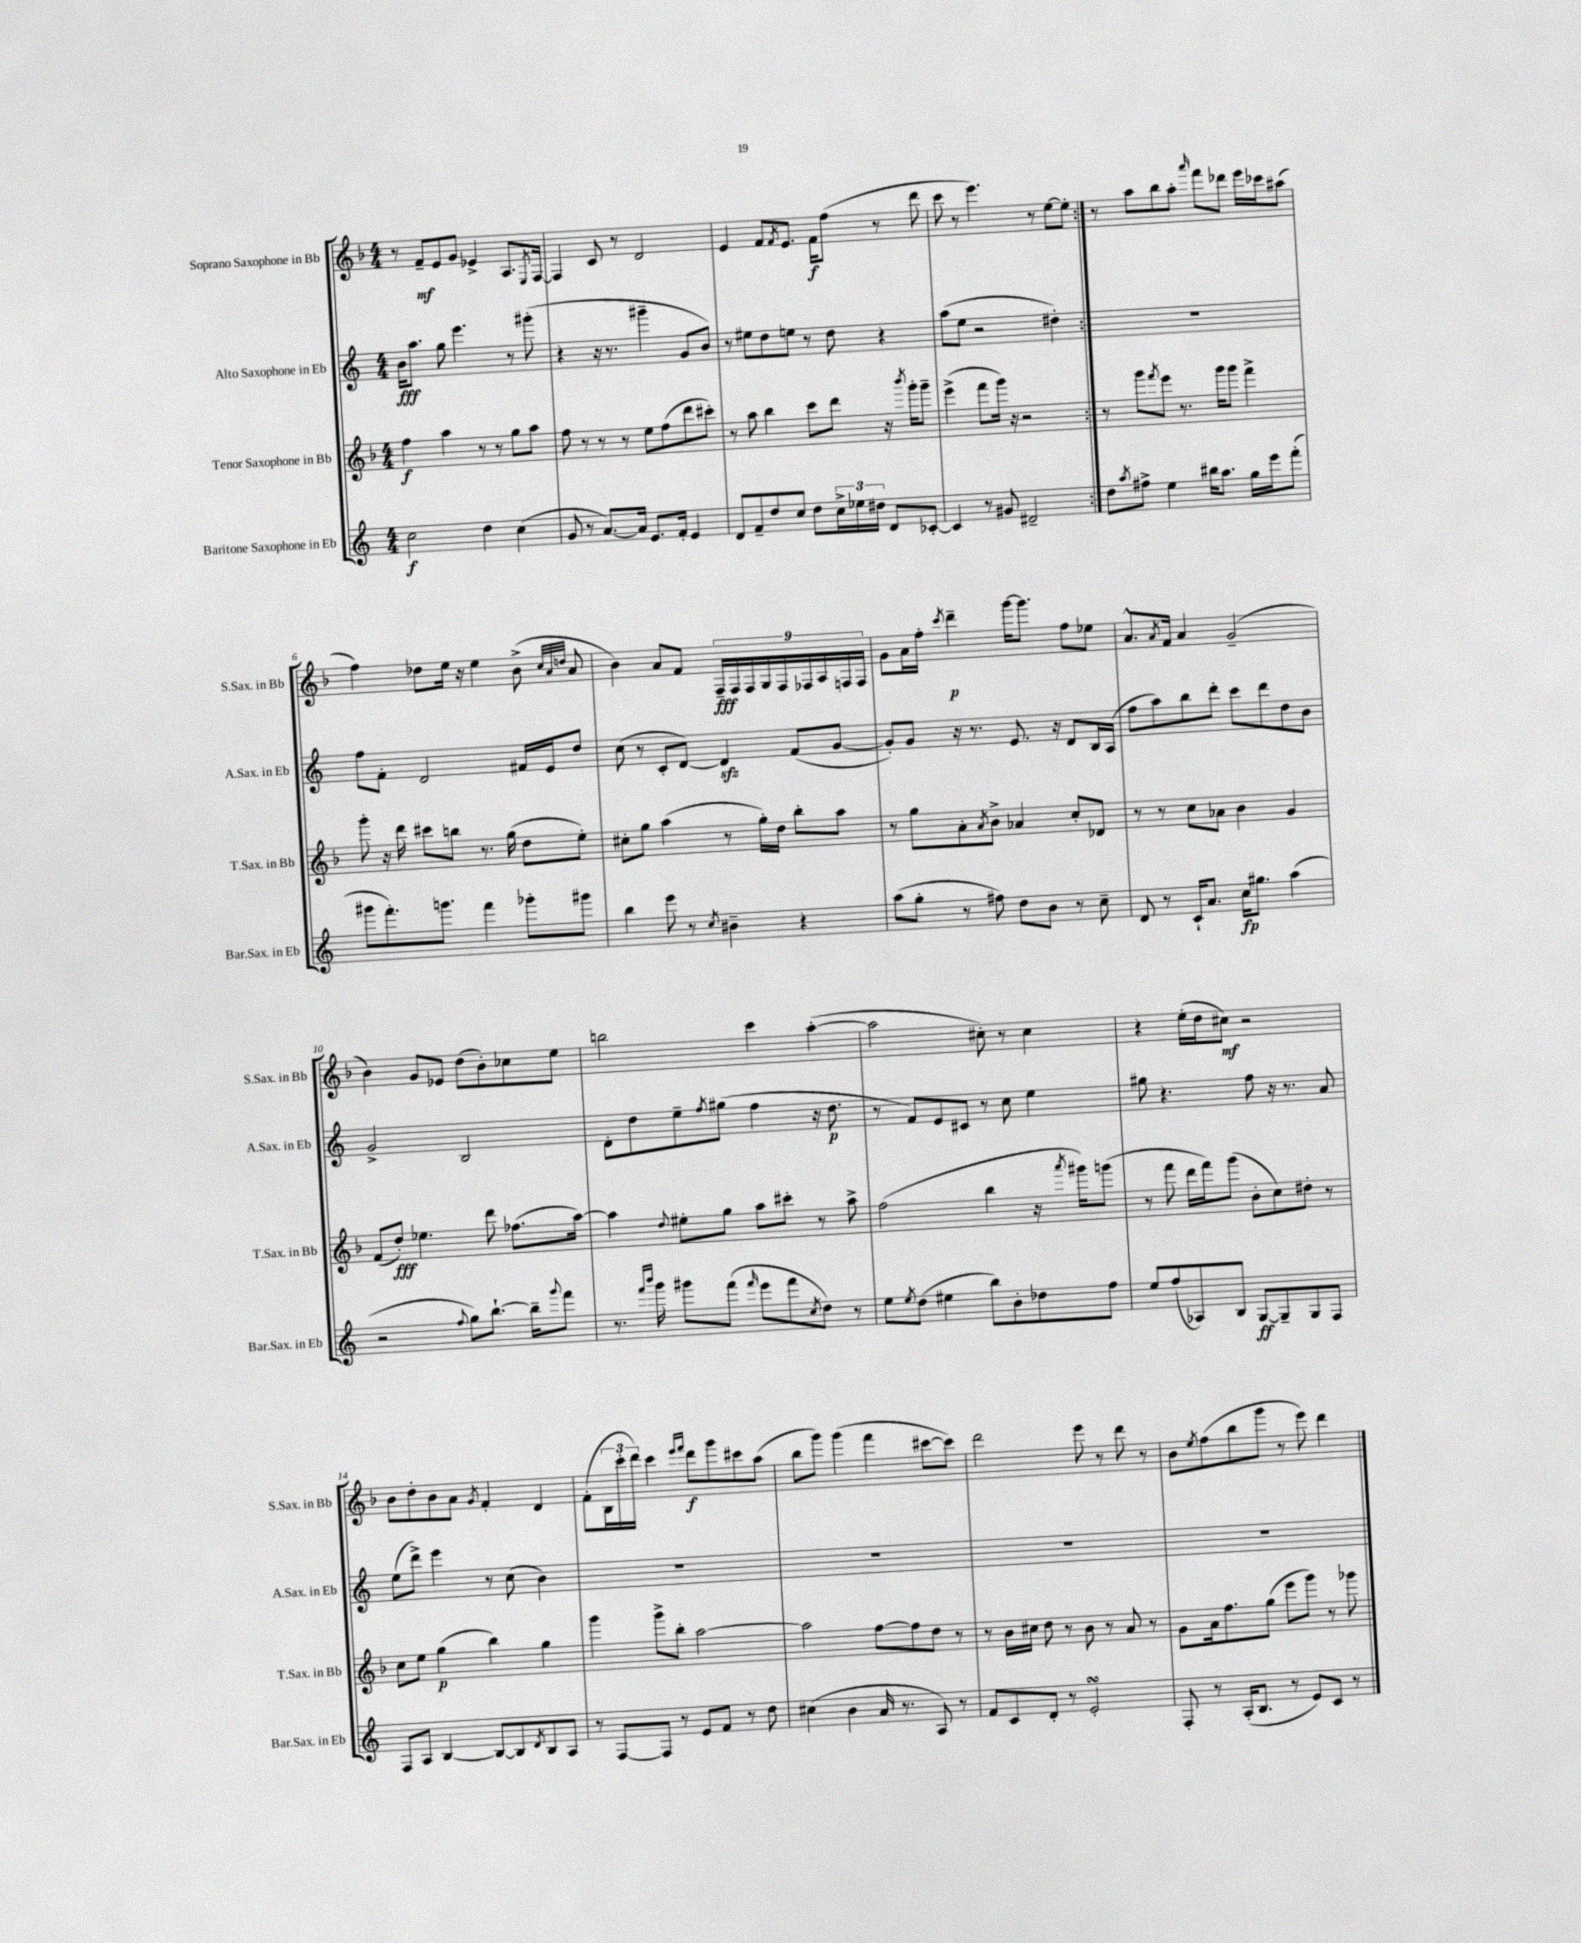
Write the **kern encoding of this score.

**kern	**dynam	**kern	**dynam	**kern	**dynam	**kern	**dynam
*part4	*part4	*part3	*part3	*part2	*part2	*part1	*part1
*staff4	*staff4	*staff3	*staff3	*staff2	*staff2	*staff1	*staff1
*I"Baritone Saxophone in Eb	*	*I"Tenor Saxophone in Bb	*	*I"Alto Saxophone in Eb	*	*I"Soprano Saxophone in Bb	*
*I'Bar.Sax. in Eb	*	*I'T.Sax. in Bb	*	*I'A.Sax. in Eb	*	*I'S.Sax. in Bb	*
*clefG2	*	*clefG2	*	*clefG2	*	*clefG2	*
*k[]	*	*k[b-]	*	*k[]	*	*k[b-]	*
*M4/4	*	*M4/4	*	*M4/4	*	*M4/4	*
=1	=1	=1	=1	=1	=1	=1	=1
2cc\	f	4ff\	f	16b\KL	fff	8r	.
.	.	.	.	8.aa\J	.	.	.
.	.	.	.	.	.	8f~/L	mf
.	.	4aa\	.	8gg\	.	8e/	.
.	.	.	.	4.eee\	.	8g/J	.
4dd\	.	8r	.	.	.	4e-X^/	.
.	.	8r	.	.	.	.	.
(4cc\	.	8gg\L	.	8r	.	8.A/L	.
.	.	8aa\J	.	(8ggg#X'\	.	.	.
.	.	.	.	.	.	8qE/	.
.	.	.	.	.	.	[16F/Jk	.
=2	=2	=2	=2	=2	=2	=2	=2
8g/	.	8ff\	.	4r	.	4F/]	.
8r	.	8r	.	.	.	.	.
[8.a/L)	.	8r	.	16r	.	8c/	.
.	.	.	.	8.r	.	.	.
.	.	8r	.	.	.	8r	.
16a/Jk]	.	.	.	.	.	.	.
8.e/L	.	8ee\L	.	4ggg#X~\	.	2d/	.
.	.	(8ff\	.	.	.	.	.
16f'/Jk	.	.	.	.	.	.	.
4e/	.	8ddd\	.	8g/L	.	.	.
.	.	8ccc#X'\J)	.	8b/J)	.	.	.
=3	=3	=3	=3	=3	=3	=3	=3
8d/L	.	8r	.	8r	.	4e/	.
8f~/	.	8aa\	.	8ee#X\L	.	.	.
8dd/	.	4bb-\	.	8dd\	.	8f/L	.
.	.	.	.	.	.	8qf/	.
8cc/J	.	.	.	8een\J	.	8.e/J	.
8dd\L	.	8ccc\L	.	8r	.	.	.
.	.	.	.	.	.	16f\KL	f
24cc^\L	.	8ddd\J	.	8dd\	.	(8ff\J	.
24ee-X\	.	.	.	.	.	.	.
24dd#X\JJ	.	.	.	.	.	.	.
8d/L	.	16r	.	4r	.	8r	.
.	.	8qbbb-/	.	.	.	.	.
.	.	16ggg'\KL	.	.	.	.	.
[8c-X'/J	.	8ggg~\J	.	.	.	8ddd\	.
=4	=4	=4	=4	=4	=4	=4	=4
4c-/]	.	(4eee^\	.	(8aa\L	.	8ccc\	.
.	.	.	.	8ee\J	.	8r	.
8r	.	8fff\L	.	2r	.	4.eee\)	.
8g#X/	.	16ggg\Jk)	.	.	.	.	.
.	.	16r	.	.	.	.	.
2d#X~/	.	2r	.	.	.	.	.
.	.	.	.	.	.	8r	.
.	.	.	.	4dd#X'\)	.	[8ee\L	.
.	.	.	.	.	.	8ee'\J]	.
=5:|!	=5:|!	=5:|!	=5:|!	=5:|!	=5:|!	=5:|!	=5:|!
8dd\L	.	8r	.	1r	.	8r	.
8qaa/	.	.	.	.	.	.	.
8ff#X^\J	.	8ggg\L	.	.	.	8aa\L	.
.	.	8qfff/	.	.	.	.	.
4ee\	.	8eee\J	.	.	.	8bb-\	.
.	.	8.r	.	.	.	8aa'\J	.
.	.	.	.	.	.	16qqaaa/	.
16bb#X\KL	.	.	.	.	.	8fff\L	.
8.aa\J	.	16ggg\KL	.	.	.	.	.
.	.	8ggg\J	.	.	.	8ddd-X\J	.
16gg\LL	.	4fff^\	.	.	.	16eee\LL	.
16eee\J	.	.	.	.	.	16ccc-X\J	.
(8fff'\J	.	.	.	.	.	(8aa#X\J	.
!!LO:LB:g=z
=6	=6	=6	=6	=6	=6	=6	=6
8ggg#X\L	.	8ggg'\	.	8ff\L	.	4ff\)	.
8.fff'\)	.	16r	.	8f'\J	.	.	.
.	.	16ddd\	.	.	.	.	.
.	.	8ccc#X\L	.	2d/	.	8dd-X\L	.
8.gggn\J	.	.	.	.	.	.	.
.	.	8bbn\J	.	.	.	16ee\Jk	.
.	.	.	.	.	.	16r	.
4fff\	.	8.r	.	.	.	4ee\	.
.	.	(16gg\	.	.	.	.	.
8ggg-X'\L	.	8dd\L	.	16f#X/LL	.	(8b-^\	.
.	.	.	.	16e/J	.	.	.
.	.	.	.	.	.	32qqcc/LLL	.
.	.	.	.	.	.	32qqa/	.
.	.	.	.	.	.	32qqddn/JJJ	.
8ggg#X\J	.	8ee'\J)	.	8dd/J	.	8a/	.
=7	=7	=7	=7	=7	=7	=7	=7
4bb\	.	8cc#X'\L	.	(8cc\	.	4b-\)	.
.	.	8gg\J	.	8r	.	.	.
8eee\	.	(4aa\	.	8c'/L	.	8a/L	.
8r	.	.	.	[8d/J)	.	8f/J	.
8qcc/	.	.	.	.	.	.	.
4b#X~\	.	8r	.	4dzz/]	.	18F~/LL	fff
.	.	.	.	.	.	18F/	.
.	.	.	.	.	.	18F/	.
.	.	16gg'\LL)	.	.	.	.	.
.	.	.	.	.	.	18G/	.
.	.	16dd\JJ	.	.	.	.	.
.	.	.	.	.	.	18F/	.
4r	.	8bb-'\L	.	(8f/L	.	.	.
.	.	.	.	.	.	18F-X/	.
.	.	.	.	.	.	18A/	.
.	.	8aa\J	.	[8g/J	.	.	.
.	.	.	.	.	.	18Fn/	.
.	.	.	.	.	.	18F/JJ	.
=8	=8	=8	=8	=8	=8	=8	=8
(8aa\L	.	8r	.	8g'/L])	.	8g\L	.
8gg'\J	.	8gg\L	.	8g/J	.	16a\L	.
.	.	.	.	.	.	16ff'\JJ	.
.	.	.	.	.	.	8qccc/	.
8r	.	8a'\	.	16r	.	4ddd~\	p
.	.	.	.	8.r	.	.	.
.	.	8qa/	.	.	.	.	.
8ff#X\)	.	8b-^\J	.	.	.	.	.
8dd\L	.	4a-X/	.	8.e/	.	[16ggg\KL	.
.	.	.	.	.	.	8.ggg\J]	.
8b\J	.	.	.	.	.	.	.
.	.	.	.	16r	.	.	.
8r	.	8cc'/L	.	8d/L	.	8ff\L	.
8cc~\	.	8d-X/J	.	16B/L	.	8ee-X\J	.
.	.	.	.	(16A/JJ	.	.	.
=9	=9	=9	=9	=9	=9	=9	=9
8d/	.	8r	.	8ff\L	.	8.a^^/L	.
8r	.	8r	.	8aa\)	.	.	.
.	.	.	.	.	.	8qa/	.
.	.	.	.	.	.	16f/Jk	.
16c`/KL	.	8cc\L	.	8bb\	.	4a/	.
8.a/J	.	.	.	.	.	.	.
.	.	8a-X\J	.	8ddd'\J	.	.	.
16cc\KL	fp	4b-\	.	8ccc\L	.	(2g~/	.
8.gg#X\J	.	.	.	.	.	.	.
.	.	.	.	8ddd\	.	.	.
(4aa\	.	4g/	.	8dd\	.	.	.
.	.	.	.	8b\J	.	.	.
!!LO:LB:g=z
=10	=10	=10	=10	=10	=10	=10	=10
2r	.	(8f/L	.	2g^/	.	4b-\)	.
.	.	8dd'/J)	fff	.	.	.	.
.	.	4.ee-X\	.	.	.	8g/L	.
.	.	.	.	.	.	8e-X/J	.
8qqff/	.	.	.	.	.	.	.
8gg\L)	.	.	.	2B/	.	(8dd\L	.
[8.bb`\J	.	8ddd\	.	.	.	8b-'\)	.
.	.	(8.ff-X\L	.	.	.	8cc-X\	.
16bb~\KL]	.	.	.	.	.	.	.
8qqggg/	.	.	.	.	.	.	.
8fff\J	.	.	.	.	.	8ee\J	.
.	.	[16aa\Jk)	.	.	.	.	.
=11	=11	=11	=11	=11	=11	=11	=11
8.r	.	4aa\]	.	8d'\L	.	2bbn\	.
.	.	.	.	8dd\	.	.	.
16qqfff/LL	.	.	.	.	.	.	.
16qqbbb/JJ	.	.	.	.	.	.	.
16ggg\	.	.	.	.	.	.	.
.	.	8qqdd/	.	.	.	.	.
8ggg#X\L	.	8ee#X'\L	.	8ee~\	.	.	.
.	.	.	.	8qff/	.	.	.
(8fff\J	.	8gg\J	.	(8gg#X\J	.	.	.
16qqfff/	.	.	.	.	.	.	.
8eee\L	.	8aa\L	.	4ff\	.	4ccc\	.
8fff\	.	8ccc#X'\J	.	.	.	.	.
8qcc/	.	.	.	.	.	.	.
8dd\J)	.	8r	.	16r	.	([4aa'\	.
.	.	.	.	8.dd\	p	.	.
8r	.	8aa^\	.	.	.	.	.
=12	=12	=12	=12	=12	=12	=12	=12
8ee\L	.	(2ff\	.	8r	.	2aa\]	.
8qee/	.	.	.	.	.	.	.
(8dd\J	.	.	.	8f/L)	.	.	.
4ee#X\	.	.	.	8e/	.	.	.
.	.	.	.	8c#X/J	.	.	.
8bb\L)	.	4bb-\	.	8r	.	8cc#X'\)	.
8b'\	.	.	.	8cc\	.	8r	.
8dd-X\	.	16r	.	4ee\	.	4cc#\	.
.	.	8qaaa/	.	.	.	.	.
.	.	16ggg#X\KL)	.	.	.	.	.
8ff\J	.	(8gggn\J	.	.	.	.	.
=13	=13	=13	=13	=13	=13	=13	=13
8ee/L	.	8r	.	8gg#X\	.	4r	.
(8ff/	.	8fff\	.	4.r	.	.	.
8A-X/)	.	16ddd\LL	.	.	.	(16ee'\LL	.
.	.	16fff\J)	.	.	.	16dd\J	.
8B/J	.	(8ggg\J	.	.	.	8cc#X\J)	mf
[8G/L	ff	8b-'\L	.	8ff\	.	2r	.
8G~/]	.	8cc\)	.	16r	.	.	.
.	.	.	.	8.r	.	.	.
8G/	.	8dd#X'\J	.	.	.	.	.
8F/J	.	8r	.	8a/	.	.	.
!!LO:LB:g=z
=14	=14	=14	=14	=14	=14	=14	=14
8F/L	.	8cc\L	.	(8ee\L	.	8b-\L	.
8A/J	.	8ee\J	.	8ddd^\J)	.	8dd'\	.
[4B/	.	(4gg\	p	4eee\	.	8b-\	.
.	.	.	.	.	.	8a\J	.
.	.	.	.	.	.	8qg/	.
8B/L_	.	4bb-\)	.	8r	.	4f'/	.
8B/]	.	.	.	(8cc\	.	.	.
8qd/	.	.	.	.	.	.	.
8B/	.	4gg\	.	4b\)	.	4d/	.
8A/J	.	.	.	.	.	.	.
=15	=15	=15	=15	=15	=15	=15	=15
8r	.	4ggg\	.	1r	.	(8f'\L	.
[8F/L	.	.	.	.	.	24B-\L	.
.	.	.	.	.	.	24ccc'\	.
.	.	.	.	.	.	24ddd\JJ)	.
8F/J]	.	8ggg^\L	.	.	.	4ccc\	.
8r	.	8bb-'\J	.	.	.	.	.
.	.	.	.	.	.	16qqeee/LL	.
.	.	.	.	.	.	16qqfff/JJ	.
8e/L	.	[2aa\	.	.	.	8ddd\L	f
8f/J	.	.	.	.	.	8ggg\	.
8r	.	.	.	.	.	8ccc#X\	.
8dd\	.	.	.	.	.	(8aa\J	.
=16	=16	=16	=16	=16	=16	=16	=16
(4cc#X\	.	2aa\]	.	1r	.	8bb-\L	.
.	.	.	.	.	.	8ggg\J)	.
4b\	.	.	.	.	.	(4ggg\	.
16a/	.	[8ff\L	.	.	.	4fff\	.
8.r	.	.	.	.	.	.	.
.	.	8ff\]	.	.	.	.	.
8A/)	.	8dd\J	.	.	.	[8ccc#X\L	.
8r	.	8r	.	.	.	8ccc#\J])	.
=17	=17	=17	=17	=17	=17	=17	=17
8f/L	.	8r	.	1r	.	2ddd\	.
8c/	.	16b-\LL	.	.	.	.	.
.	.	16cc#X\JJ	.	.	.	.	.
8d'/J	.	8dd\	.	.	.	.	.
8r	.	8r	.	.	.	.	.
2esSsS'/	.	8b-\	.	.	.	8eee\	.
.	.	8r	.	.	.	8r	.
.	.	8a/	.	.	.	8ddd\	.
.	.	8r	.	.	.	8r	.
=18	=18	=18	=18	=18	=18	=18	=18
8F'/	.	8g\L	.	1r	.	8b-\L	.
.	.	.	.	.	.	8qee/	.
8r	.	16a\k	.	.	.	(8ff\	.
.	.	8.ff\	.	.	.	.	.
(16A'/KL	.	.	.	.	.	8bb-\	.
8.B/J	.	.	.	.	.	.	.
.	.	(8gg\J	.	.	.	8ggg\J	.
8r	.	8eee\L	.	.	.	8r	.
8e/L)	.	8ggg\J)	.	.	.	8eee\)	.
8c/J	.	8r	.	.	.	4ddd\	.
8r	.	8ggg-X\	.	.	.	.	.
==	==	==	==	==	==	==	==
*-	*-	*-	*-	*-	*-	*-	*-
